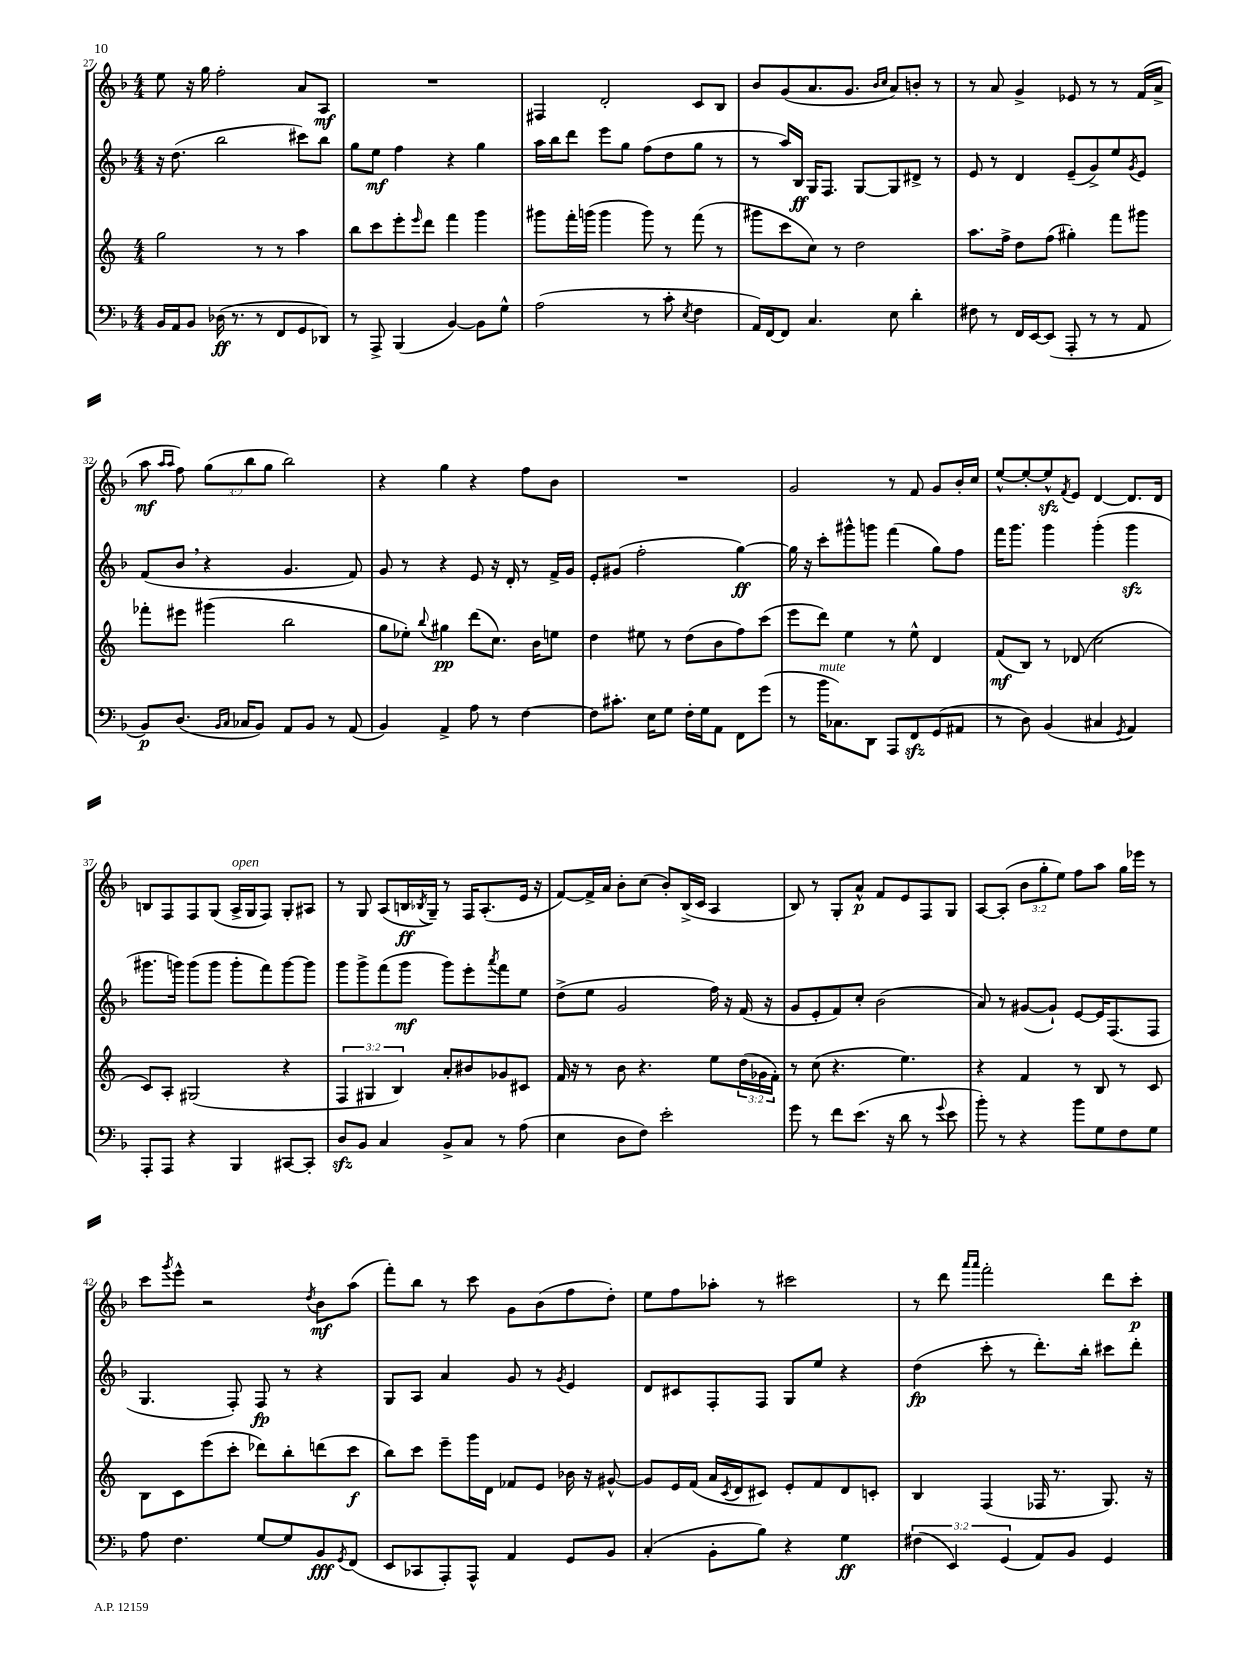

**kern	**dynam	**kern	**dynam	**kern	**dynam	**kern	**dynam
*part4	*part4	*part3	*part3	*part2	*part2	*part1	*part1
*staff4	*staff4	*staff3	*staff3	*staff2	*staff2	*staff1	*staff1
*clefF4	*	*clefG2	*	*clefG2	*	*clefG2	*
*k[b-]	*	*k[]	*	*k[b-]	*	*k[b-]	*
*M4/4	*	*M4/4	*	*M4/4	*	*M4/4	*
=27	=27	=27	=27	=27	=27	=27	=27
16BB-/LL	.	2gg\	.	16r	.	8ee\	.
16AA/J	.	.	.	(8.dd\	.	.	.
8BB-/J	.	.	.	.	.	16r	.
.	.	.	.	.	.	16gg\	.
(16D-X\	ff	.	.	2bb-\	.	2ff'\	.
8.r	.	.	.	.	.	.	.
8r	.	8r	.	.	.	.	.
8FF/L	.	8r	.	.	.	.	.
8GG/	.	4aa\	.	8ccc#X\L)	.	8a/L	.
8DD-X/J)	.	.	.	8bb-\J	.	8A/J	mf
=28	=28	=28	=28	=28	=28	=28	=28
8r	.	8bb\L	.	8gg\L	.	1r	.
8AAA^/	.	8ccc\	.	8ee\J	mf	.	.
(4BBB-/	.	8eee'\	.	4ff\	.	.	.
.	.	16qqeee/	.	.	.	.	.
.	.	8ddd\J	.	.	.	.	.
[4BB-/)	.	4fff\	.	4r	.	.	.
8BB-\L]	.	4ggg\	.	4gg\	.	.	.
8G^^\J	.	.	.	.	.	.	.
=29	=29	=29	=29	=29	=29	=29	=29
(2A\	.	8ggg#X\L	.	16aa\LL	.	4F#X/	.
.	.	.	.	16bb-\J	.	.	.
.	.	16fff'\L	.	8ddd\J	.	.	.
.	.	(16gggn\JJ	.	.	.	.	.
.	.	4ggg\	.	8eee\L	.	2d'/	.
.	.	.	.	8gg\J	.	.	.
8r	.	8ggg\)	.	(8ff\L	.	.	.
8c'\	.	8r	.	8dd\	.	.	.
8qE/	.	.	.	.	.	.	.
4F\	.	(8fff\	.	8gg\J	.	8c/L	.
.	.	8r	.	8r	.	8B-/J	.
=30	=30	=30	=30	=30	=30	=30	=30
16AA/LL)	.	8ggg#X\L	.	8r	.	8b-/L	.
[16FF/J	.	.	.	.	.	.	.
8FF/J]	.	8ccc\	.	16aa/LL)	.	(8g/	.
.	.	.	.	16B-/JJ	ff	.	.
4.C/	.	8cc\J)	.	16G/KL	.	8.a/	.
.	.	.	.	8.F/J	.	.	.
.	.	8r	.	.	.	.	.
.	.	.	.	.	.	8.g/J	.
.	.	2dd\	.	[8G/L	.	.	.
.	.	.	.	.	.	16qqb-/LL	.
.	.	.	.	.	.	16qqcc/JJ	.
8E\	.	.	.	8G/]	.	8a/L)	.
4d'\	.	.	.	8d#X^/J	.	8bn'/J	.
.	.	.	.	8r	.	8r	.
=31	=31	=31	=31	=31	=31	=31	=31
8F#X\	.	8.aa\L	.	8e/	.	8r	.
8r	.	.	.	8r	.	8a/	.
.	.	16ff^\Jk	.	.	.	.	.
16FF/LL	.	8dd\L	.	4d/	.	4g^/	.
[16EE/J	.	.	.	.	.	.	.
(8EE/J]	.	(8ff\J	.	.	.	.	.
8AAA'/	.	4gg#X'\)	.	(8e~/L	.	8e-X/	.
8r	.	.	.	8g^/)	.	8r	.
8r	.	8fff\L	.	8ee/	.	8r	.
.	.	.	.	8qg/	.	.	.
8AA/	.	8ggg#X\J	.	8e/J	.	(16f/LL	.
.	.	.	.	.	.	16a^/JJ	.
!!LO:LB:g=z
=32	=32	=32	=32	=32	=32	=32	=32
8BB-/L)	p	8fff-X'\L	.	(8f/L	.	8aa\	mf
.	.	.	.	.	.	16qqaa/LL	.
.	.	.	.	.	.	16qqaa/JJ	.
(8.D/J	.	8eee#X\J	.	8b-,/J	.	8ff\)	.
.	.	(4ggg#X\	.	4r	.	(12gg\L	.
16qqBB-/LL	.	.	.	.	.	.	.
16qqC/JJ	.	.	.	.	.	.	.
16C-X/KL	.	.	.	.	.	.	.
.	.	.	.	.	.	12bb-\	.
8BB-/J)	.	.	.	.	.	.	.
.	.	.	.	.	.	12gg\J	.
8AA/L	.	2bb\	.	4.g/	.	2bb-\)	.
8BB-/J	.	.	.	.	.	.	.
8r	.	.	.	.	.	.	.
(8AA/	.	.	.	8f/)	.	.	.
=33	=33	=33	=33	=33	=33	=33	=33
4BB-/)	.	8gg\L	.	8g/	.	4r	.
.	.	8ee-X'\J)	.	8r	.	.	.
.	.	8qqbb/	.	.	.	.	.
4AA^/	.	4gg#X\	pp	4r	.	4gg\	.
8A\	.	(8ddd\L	.	8e/	.	4r	.
8r	.	8.cc\J)	.	16r	.	.	.
.	.	.	.	16d'/	.	.	.
[4F\	.	.	.	8r	.	8ff\L	.
.	.	16b\KL	.	.	.	.	.
.	.	8een\J	.	16f^/LL	.	8b-\J	.
.	.	.	.	16g/JJ	.	.	.
=34	=34	=34	=34	=34	=34	=34	=34
8F\L]	.	4dd\	.	8e'/L	.	1r	.
8.c#X'\J	.	.	.	(8g#X/J	.	.	.
.	.	8ee#X\	.	2ff'\	.	.	.
16E\KL	.	.	.	.	.	.	.
8G\J	.	8r	.	.	.	.	.
16F'\LL	.	(8dd\L	.	.	.	.	.
16G\J	.	.	.	.	.	.	.
8AA\J	.	8b\	.	.	.	.	.
8FF\L	.	8ff\)	.	[4gg\)	ff	.	.
(8g\J	.	(8ccc\J	.	.	.	.	.
=35	=35	=35	=35	=35	=35	=35	=35
8r	.	8eee\L	.	16gg\]	.	2g/	.
.	.	.	.	16r	.	.	.
!LO:TX:a:i:t=mute	!	!	!	!	!	!	!
16b-\KL	.	8ddd\J)	.	8ccc'\L	.	.	.
8.C-X\)	.	.	.	.	.	.	.
.	.	4ee\	.	8ggg#X^^\	.	.	.
8DD\J	.	.	.	8gggn\J	.	.	.
8AAA/L	.	8r	.	(4fff\	.	8r	.
8FFzz/	.	8ee^^\	.	.	.	8f/	.
(8GG/	.	4d/	.	8gg\L)	.	8g/L	.
8AA#X/J	.	.	.	8ff\J	.	16b-'/L	.
.	.	.	.	.	.	16cc/JJ	.
=36	=36	=36	=36	=36	=36	=36	=36
8r	.	(8f/L	mf	16fff\KL	.	[8ee^^/L	.
.	.	.	.	8.ggg\J	.	.	.
8D\)	.	8B/J)	.	.	.	8ee'/_	.
(4BB-/	.	8r	.	4ggg\	.	8eezz^^/]	.
.	.	.	.	.	.	8qf/	.
.	.	(8d-X/	.	.	.	8e/J	.
4C#X/	.	2cc\	.	(4ggg'\	.	[4d/	.
8qGG/	.	.	.	.	.	.	.
4AA/)	.	.	.	4gggzz\	.	8.d/L]	.
.	.	.	.	.	.	16d/Jk	.
!!LO:LB:g=z
=37	=37	=37	=37	=37	=37	=37	=37
8AAA'/L	.	8c/L)	.	8.ggg#X\L	.	8Bn/L	.
8AAA/J	.	8A'/J	.	.	.	8F/	.
.	.	.	.	16gggn\Jk)	.	.	.
4r	.	(2G#X/	.	(8ggg\L	.	8F/	.
.	.	.	.	8ggg\J	.	(8G/J	.
!	!	!	!	!	!	!LO:TX:a:i:t=open	!
4BBB-/	.	.	.	8ggg'\L	.	16A^/LL	.
.	.	.	.	.	.	16G/J	.
.	.	.	.	8fff\)	.	8F/J)	.
[8CC#X/L	.	4r	.	[8ggg\	.	8G'/L	.
8CC#'/J]	.	.	.	8ggg\J]	.	8A#X/J	.
=38	=38	=38	=38	=38	=38	=38	=38
8Dzz/L	.	6F/	.	8ggg\L	.	8r	.
8BB-/J	.	.	.	8ggg^\	.	8G/	.
.	.	6G#X/	.	.	.	.	.
4C/	.	.	.	(8fff\	.	(8A/L	.
.	.	6B/)	.	.	.	.	.
.	.	.	.	8ggg\J	mf	16Bn/L	ff
.	.	.	.	.	.	8qB-X/	.
.	.	.	.	.	.	16G~/JJ)	.
8BB-^/L	.	8a'/L	.	8ggg\L)	.	8r	.
8C/J	.	8b#X/	.	8eee'\	.	16F/KL	.
.	.	.	.	.	.	(8.A'/	.
.	.	.	.	8qaaa/	.	.	.
8r	.	8g-X/	.	8fff\	.	.	.
(8A\	.	8c#X/J	.	8ee\J	.	16e/Jk	.
.	.	.	.	.	.	16r	.
=39	=39	=39	=39	=39	=39	=39	=39
4E\	.	16f/	.	(8dd^\L	.	[8f/L)	.
.	.	16r	.	.	.	.	.
.	.	8r	.	8ee\J	.	16f^/L]	.
.	.	.	.	.	.	16a/JJ	.
8D\L	.	8b\	.	2g/	.	8b-'\L	.
8F\J)	.	4.r	.	.	.	(8cc\J	.
2e'\	.	.	.	.	.	8b-'/L)	.
.	.	.	.	.	.	(16B-^/L	.
.	.	.	.	.	.	16c/JJ	.
.	.	8ee\L	.	16ff\)	.	4A/	.
.	.	.	.	16r	.	.	.
.	.	(24dd\L	.	(16f/	.	.	.
.	.	24g-X\	.	.	.	.	.
.	.	.	.	16r	.	.	.
.	.	24f'\JJ)	.	.	.	.	.
=40	=40	=40	=40	=40	=40	=40	=40
8g\	.	8r	.	8g/L	.	8B-/)	.
8r	.	(8cc\	.	8e'/	.	8r	.
8f\L	.	4.r	.	8f/)	.	8G'/L	.
(8.e\J	.	.	.	8cc'/J	.	8a^^/J	p
.	.	.	.	(2b-\	.	8f/L	.
16r	.	.	.	.	.	.	.
8d\	.	4.ee\)	.	.	.	8e/	.
8r	.	.	.	.	.	8F/	.
8qqg/	.	.	.	.	.	.	.
8e\	.	.	.	.	.	8G/J	.
=41	=41	=41	=41	=41	=41	=41	=41
8b-'\)	.	4r	.	8a/)	.	[8A/L	.
8r	.	.	.	8r	.	(8A'/J]	.
4r	.	4f/	.	([8g#X/L	.	12b-\L	.
.	.	.	.	.	.	12gg'\	.
.	.	.	.	8g#`/J])	.	.	.
.	.	.	.	.	.	12ee\J)	.
8b-\L	.	8r	.	[8e/L	.	8ff\L	.
8G\	.	8B/	.	16e/K]	.	8aa\J	.
.	.	.	.	(8.F/	.	.	.
8F\	.	8r	.	.	.	16gg\LL	.
.	.	.	.	.	.	16eee-X\JJ	.
8G\J	.	8c/	.	8F/J	.	8r	.
!!LO:LB:g=z
=42	=42	=42	=42	=42	=42	=42	=42
8A\	.	8B\L	.	4.G/	.	8ccc\L	.
.	.	.	.	.	.	8qggg/	.
4.F\	.	8c\	.	.	.	8eee^^\J	.
.	.	(8eee\	.	.	.	2r	.
.	.	8ccc'\J	.	8F'/)	.	.	.
[8G/L	.	8ddd-X\L)	.	8F/	fp	.	.
8G/]	.	8bb'\	.	8r	.	.	.
.	.	.	.	.	.	8qdd/	.
8BB-/	fff	(8dddn\	.	4r	.	8b-\L	mf
8qGG/	.	.	.	.	.	.	.
(8FF/J	.	8ccc\J	f	.	.	(8aa\J	.
=43	=43	=43	=43	=43	=43	=43	=43
8EE/L	.	8bb\L)	.	8G/L	.	8fff'\L)	.
8CC-X/	.	8ccc\J	.	8A/J	.	8bb-\J	.
8AAA'/)	.	8eee~\L	.	4a/	.	8r	.
8AAA^^/J	.	16ggg\L	.	.	.	8ccc\	.
.	.	16d\JJ	.	.	.	.	.
4AA/	.	8f-X/L	.	8g/	.	8g\L	.
.	.	8e/J	.	8r	.	(8b-\	.
.	.	.	.	8qg/	.	.	.
8GG/L	.	16b-X\	.	4e/	.	8ff\	.
.	.	16r	.	.	.	.	.
8BB-/J	.	[8g#X^^/	.	.	.	8dd'\J)	.
=44	=44	=44	=44	=44	=44	=44	=44
(4C'/	.	8g#/L]	.	8d/L	.	8ee\L	.
.	.	16e/L	.	8c#X/	.	8ff\	.
.	.	(16f/JJ	.	.	.	.	.
8BB-'\L	.	16a/LL	.	8F'/	.	8aa-X'\J	.
.	.	8qc/	.	.	.	.	.
.	.	16d/J	.	.	.	.	.
8B-\J)	.	8c#X/J)	.	8F/J	.	8r	.
4r	.	8e'/L	.	8G/L	.	2ccc#X\	.
.	.	8f/	.	8ee/J	.	.	.
4G\	ff	8d/	.	4r	.	.	.
.	.	8cn'/J	.	.	.	.	.
=45	=45	=45	=45	=45	=45	=45	=45
(6F#X\	.	4B/	.	(4dd\	fp	8r	.
.	.	.	.	.	.	8ddd\	.
6EE/)	.	.	.	.	.	.	.
.	.	.	.	.	.	16qqaaa/LL	.
.	.	.	.	.	.	16qqaaa/JJ	.
.	.	(4F/	.	8ccc'\	.	2fff'\	.
(6GG/	.	.	.	.	.	.	.
.	.	.	.	8r	.	.	.
8AA/L)	.	16F-X/	.	8.ddd'\L)	.	.	.
.	.	8.r	.	.	.	.	.
8BB-/J	.	.	.	.	.	.	.
.	.	.	.	16bb-'\Jk	.	.	.
4GG/	.	8.G/)	.	8ccc#X\L	.	8ddd\L	.
.	.	.	.	8ddd'\J	.	8ccc'\J	p
.	.	16r	.	.	.	.	.
==	==	==	==	==	==	==	==
*-	*-	*-	*-	*-	*-	*-	*-
